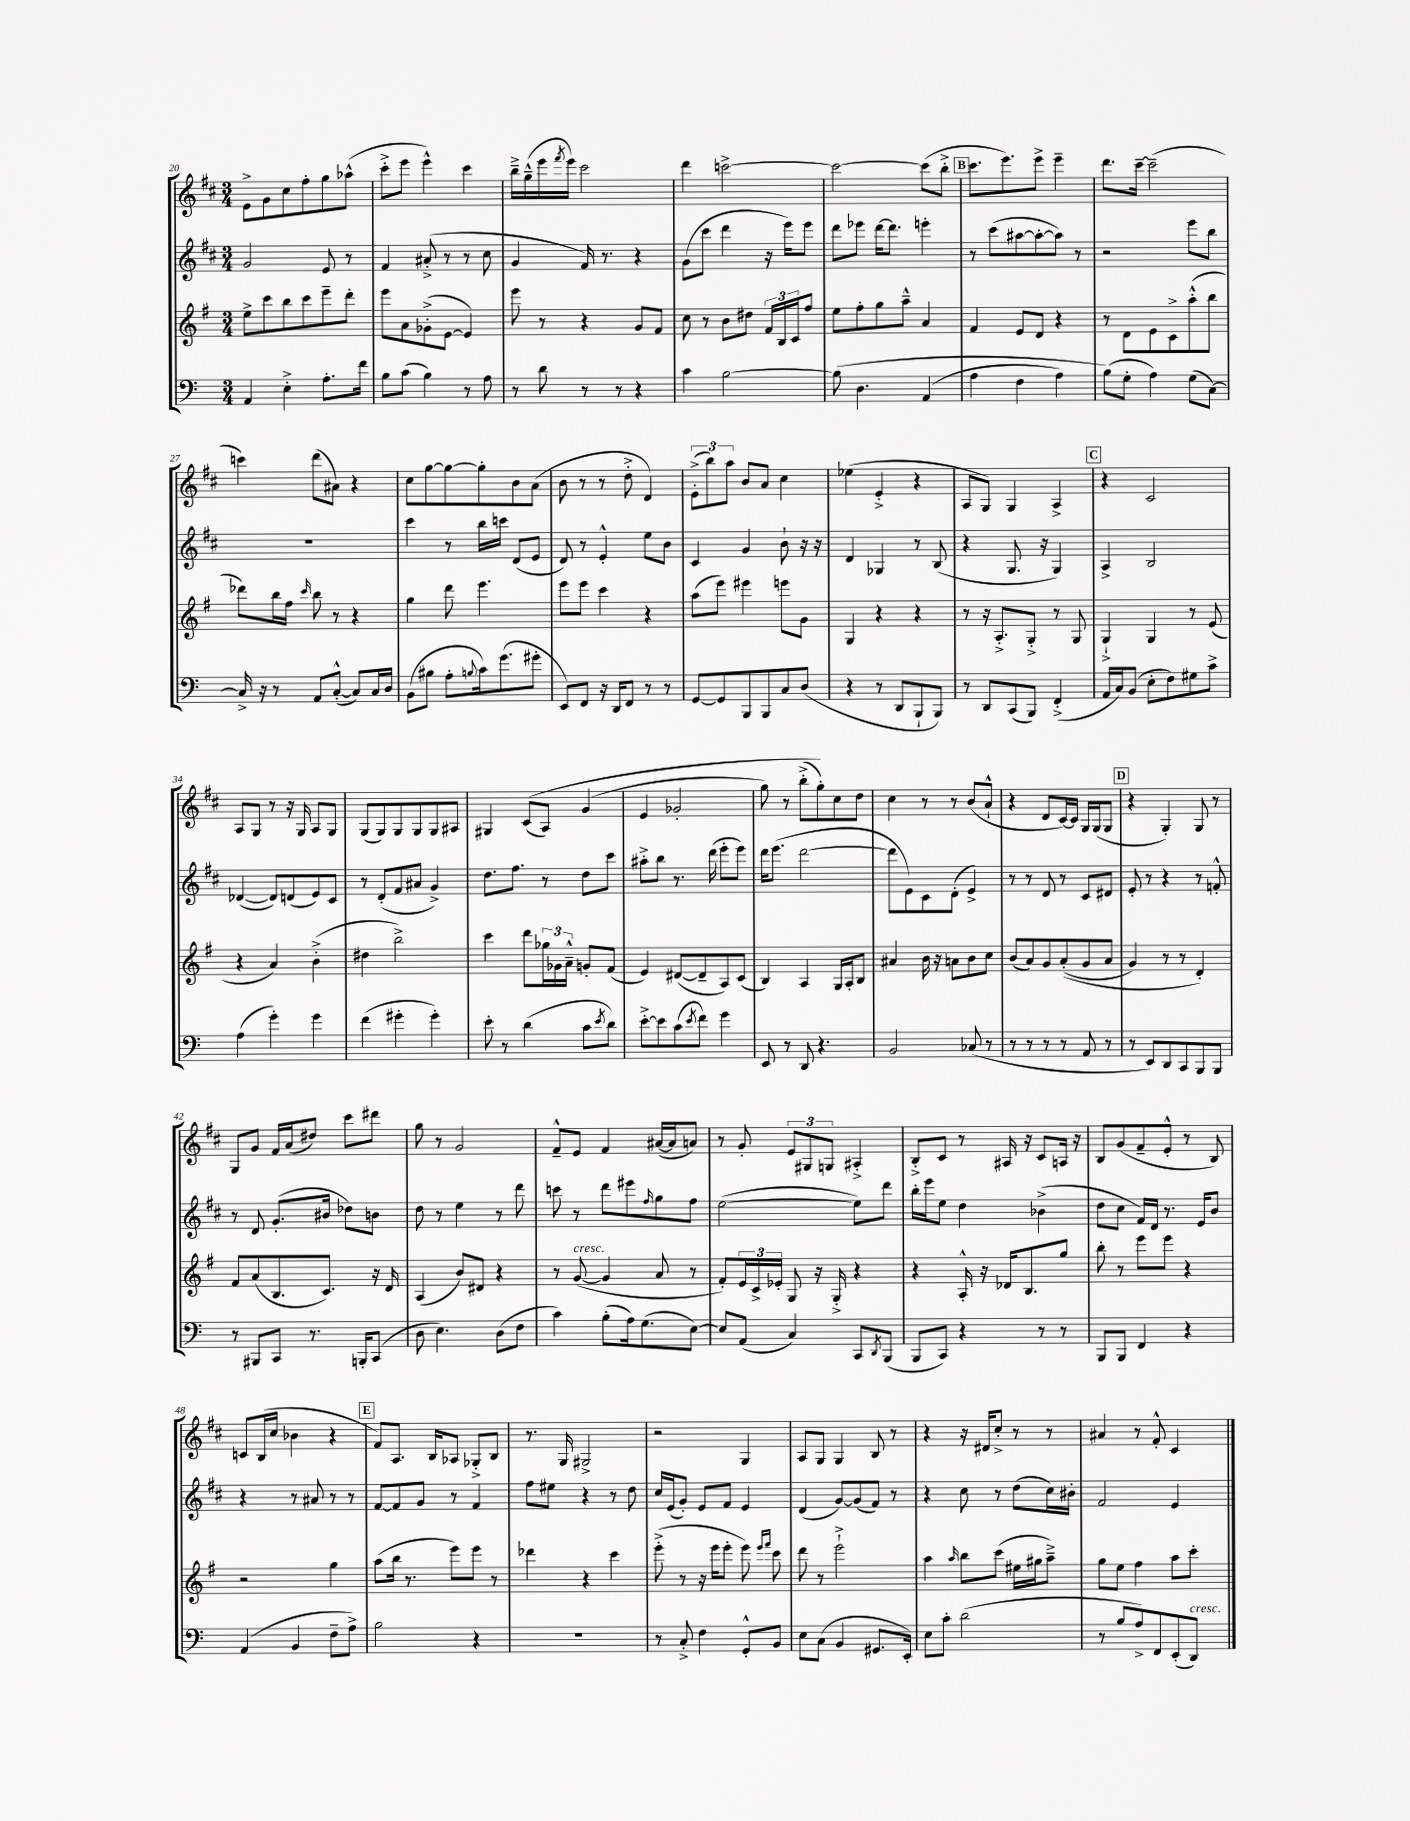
<<
\new StaffGroup <<
\new Staff = "s0" {
    \clef treble \key d \major \numericTimeSignature \time 3/4
    e'8-> g'8 cis''8 fis''8-. g''8 aes''8-^( |
    cis'''8-.-> e'''8 e'''4-^) cis'''4 |
    b''16---> g''16---^( e'''16 \acciaccatura { fis'''8 } e'''16) cis'''2 |
    d'''4 c'''2~-> |
    c'''2~ c'''8( b''8-.-> |
    \mark \markup { \box "B" } cis'''8. e'''8.) e'''8-> e'''4-- |
    d'''8. cis'''16~-- cis'''2--( |
    c'''4) d'''8( ais'8) r4 |
    cis''8 g''8~ g''8~ g''8-. b'8 a'8( |
    b'8 r8 r8 d''8-.-> d'4) |
    \tuplet 3/2 { e'8-.->( b''8) a''8 } b'8 a'8 cis''4 |
    ees''4( e'4-.-> r4 |
    a8 g8) g4 a4-> |
    \mark \markup { \box "C" } r4 cis'2 |
    a8 g8 r8 r16 g16 a8 g8 |
    g8( g8) g8 g8 g8 ais8 |
    gis4 cis'8(\( a8) g'4( |
    e'4 ges'2-. |
    g''8) r8 b''8-.->( g''8-.)\) cis''8 d''8 |
    cis''4 r8 r8 b'8( a'8-!-^ |
    r4 d'8 cis'16~) cis'16 g16 g16( g8 |
    \mark \markup { \box "D" } r4 g4-.) g8 r8 |
    g8 g'8 fis'16 a'16( dis''8) cis'''8 dis'''8 |
    g''8 r8 g'2 |
    fis'8---^ e'8 fis'4 ais'16~( ais'16 a'8) |
    r8 g'8-. \tuplet 3/2 { e'8 gis8 g8 } ais4-.-> |
    b8-.-> cis'8 r8 ais16 r16 cis'8 a16 r16 |
    b8 g'8( fis'8-- e'8-.-^ r8 b8) |
    c'8 b16( cis''16 bes'4 r4 |
    \mark \markup { \box "E" } fis'8) a8. b16 aes8 ges8-.-> b8 |
    r8. g16 gis2-> |
    r2 g4 |
    a8 g8 g4 b8 r8 |
    r4 r16 dis'16 cis''8-.-> r8 r8 |
    ais'4 r8 fis'8-.-^ cis'4 \bar "|." |
}
\new Staff = "s1" {
    \clef treble \key d \major \numericTimeSignature \time 3/4
    g'2 e'8 r8 |
    fis'4 ais'8-.->( r8 r8 cis''8 |
    g'4 fis'16) r8. r4 |
    g'8( cis'''8 d'''4 r16 e'''16) e'''8 |
    d'''8 ees'''8 d'''16~ d'''8. e'''4-. |
    \mark \markup { \box "B" } r8 cis'''8( ais''8~ ais''8~-. ais''8) r8 |
    r2 e'''8 b''8 |
    R2. |
    cis'''4 r8 b''16 c'''16 d'8( e'8 |
    d'8) r8 e'4-.-^ e''8 b'8 |
    cis'4 g'4 b'8-! r16 r16 |
    d'4 ges4 r8 b8( |
    r4 g8. r16 g4) |
    \mark \markup { \box "C" } a4-> b2 |
    des'4~( des'8) d'8( e'8) cis'8 |
    r8 d'8-.( fis'8 ais'8 g'4->) |
    d''8. fis''8. r8 d''8 cis'''8 |
    ais''8-.-> b''8 r8. d'''16( e'''8-. e'''8) |
    d'''16 e'''8.( d'''2~ |
    d'''8 e'8) cis'8 d'8-.( e'4->) |
    r8 r8 d'8 r8 cis'8 dis'8 |
    \mark \markup { \box "D" } e'8-. r8 r4 r8 f'8-.-^ |
    r8 d'8 g'8.-.( bis'16 des''8) b'8 |
    d''8 r8 e''4 r8 d'''8 |
    c'''8 r8 d'''8 eis'''8 \grace { fis''16 } g''8 fis''8 |
    e''2~( e''8) d'''8 |
    b''16-. e'''16 e''8 d''4 bes'4->( |
    d''8 cis''8 fis'16) d'16 r8. e'16 b'8 |
    r4 r8 ais'8 r8 r8 |
    \mark \markup { \box "E" } fis'8~ fis'8 g'8 r8 fis'4 |
    fis''8 eis''8 r4 r8 d''8 |
    cis''16 e'16( g'8-.) e'8 fis'8 e'4 |
    d'4( g'8~) g'8( fis'8) r8 |
    r4 cis''8 r8 d''8( cis''16) bis'16-. |
    fis'2 e'4 \bar "|." |
}
\new Staff = "s2" {
    \clef treble \key g \major \numericTimeSignature \time 3/4
    e''8-> c'''8 b''8 c'''8 e'''8-- d'''8-. |
    e'''8 a'8 ges'8-.->( e'8~ e'4) |
    e'''8 r8 r4 g'8 fis'8 |
    c''8 r8 b'8 dis''8 \tuplet 3/2 { fis'16 b16 c'16 } fis''8 |
    e''8 fis''8-. g''8 a''8---^ a'4 |
    \mark \markup { \box "B" } fis'4 e'8 d'8 r4 |
    r8 d'8 e'8 c'8-> a''8-.-^( b''8 |
    des'''8) b''16 fis''16 \grace { c'''16 } b''8 r8 r4 |
    g''4 d'''8 e'''4. |
    e'''8 e'''8 c'''4 r4 |
    a''8( e'''8) eis'''4 e'''8 g'8 |
    g4 r4 r4 |
    r8 r16 a8.-.-> g8-.-> r8 g8 |
    \mark \markup { \box "C" } g4-!-> g4 r8 e'8( |
    r4 a'4) b'4-.->( |
    dis''4 b''2->) |
    c'''4 d'''8 \tuplet 3/2 { ges''16 ges'16 a'16---^ } g'8-. fis'8( |
    e'4) dis'8~( dis'8-- a8) c'8( |
    b4) a4 g16 a16-. b8 |
    ais'4 b'16 r16 a'8 b'8 c''8 |
    b'8( a'8) g'8 a'8-.(\( g'8 a'8 |
    \mark \markup { \box "D" } g'4) r8 r8 d'4-.\) |
    fis'8 a'8( b8. c'8.) r16 d'16 |
    a4( b'8) dis'8 r4 |
    r8 g'8~^\markup { \italic "cresc." }( g'4 a'8 r8 |
    fis'8-.) \tuplet 3/2 { e'16 c'16-> ees'16-. } g8 r16 g16-.-> r4 |
    r4 a16-.-^ r16 des'16 b8. g''8 |
    b''8-. r8 e'''8 e'''8 r4 |
    r2 g''4 |
    \mark \markup { \box "E" } a''8( b''16 r8. e'''8) e'''8 r8 |
    des'''4 r4 c'''4 |
    e'''8-.->( r8 r16 e'''16 e'''8-. e'''8) \grace { e'''16 fis'''16 } c'''8 |
    d'''8 r8 e'''2-!-> |
    a''4 \grace { a''16 } b''8 c'''8( eis''16 gis''16 a''8--->) |
    g''8 e''8 fis''4 a''8 c'''8-. \bar "|." |
}
\new Staff = "s3" {
    \clef bass \key c \major \numericTimeSignature \time 3/4
    a,4 e4-.-> a8.-. f'16 |
    b8 c'8( b4) r8 a8 |
    r8 d'8 r8 r8 r4 |
    c'4 b2~ |
    b8\( d4. a,4( |
    \mark \markup { \box "B" } a4 f4 a4) |
    b8(\) g8-. a4) g8( c8~) |
    c16-> r16 r8 a,8 c8~-.-^( c8) c16 d16 |
    b,8( bis8 a8-. \appoggiatura { b8 } c'16) g'8.( gis'8-. |
    e,8) f,8 r16 d,16 f,8 r8 r8 |
    g,8~ g,8 b,,8 b,,8 c8 d8( |
    r4 r8 d,8 b,,8-! b,,8) |
    r8 d,8 c,8( b,,8) f,4-.->( |
    \mark \markup { \box "C" } a,16 c16) b,8( e8-. f8) gis8 c'8-> |
    a4( g'4-.) g'4 |
    f'4( gis'4-. gis'4-.) |
    e'8-. r8 d'4( c'8 \acciaccatura { e'8 } d'8) |
    e'8~-.-> e'8 c'8( \acciaccatura { e'8 } f'8) g'4 |
    e,8 r8 d,8 r4. |
    b,2 ces8( r8 |
    r8 r8 r8 r8 a,8 r8 |
    \mark \markup { \box "D" } r8 e,8) d,8 c,8 b,,8 b,,8 |
    r8 bis,,8 c,8 r8. b,,16-. c,8( |
    d8 e4.) d8( f8 |
    c'4) b8-.( a16) g8.( e8~) |
    e8 a,8( c4) c,8 \acciaccatura { d,8 } b,,8( |
    b,,8 c,8) r4 r8 r8 |
    b,,8 b,,8 f,4 r4 |
    a,4( b,4 f8-- a8->) |
    \mark \markup { \box "E" } b2 r4 |
    R2. |
    r8 c8-.-> f4 g,8-.-^ b,8 |
    e8 c8( b,4 gis,8. e,16-.) |
    e8 c'8-. d'2( |
    r8 b8 a8->) f,8 e,8-.( d,8^\markup { \italic "cresc." }) \bar "|." |
}
>>
>>
\layout { \context { \Score currentBarNumber = #20 } }
